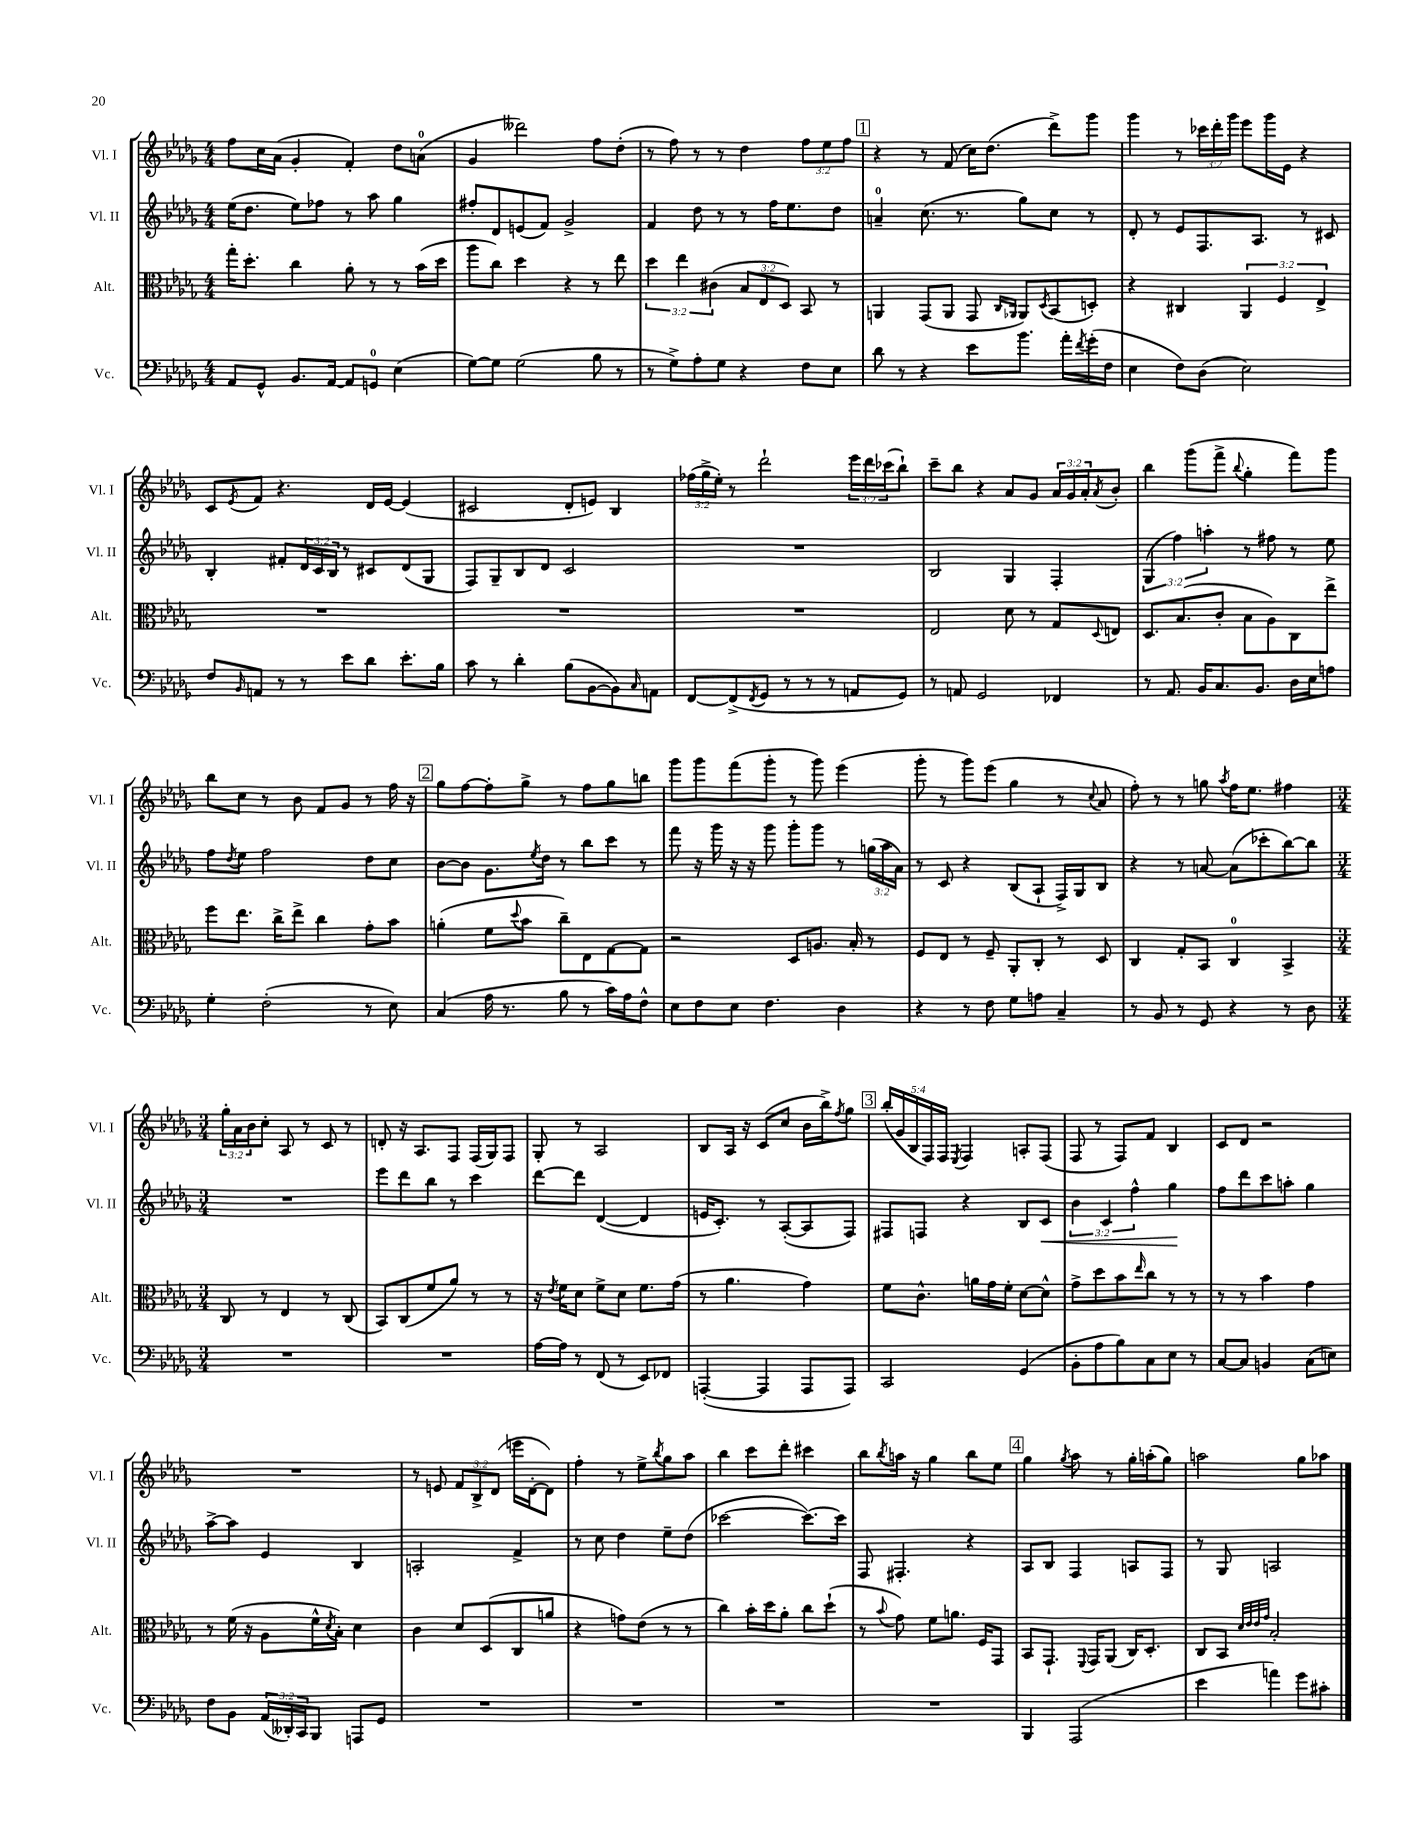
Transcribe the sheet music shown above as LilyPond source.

<<
\new StaffGroup <<
\new Staff = "s0" \with { instrumentName = "Vl. I" shortInstrumentName = "Vl. I" } {
    \clef treble \key des \major \numericTimeSignature \time 4/4 \override Staff.TupletNumber.text = #tuplet-number::calc-fraction-text
    f''8 c''16 aes'16( ges'4-. f'4-.) des''8 a'8-0( |
    ges'4 deses'''2) f''8 des''8-.( |
    r8 f''8) r8 r8 des''4 \tuplet 3/2 { f''8 ees''8 f''8 } |
    \mark \markup { \box "1" } r4 r8 f'8( c''16) des''8.( des'''8->) ges'''8 |
    ges'''4 r8 \tuplet 3/2 { ces'''16 des'''16-. ges'''16 } ees'''8 ges'''16 ees'16 r4 |
    c'8 \acciaccatura { ees'8 } f'8 r4. des'16 ees'16~ ees'4( |
    cis'2 des'8-. e'8) bes4 |
    \tuplet 3/2 { fes''16( ges''16-> ees''16-.) } r8 des'''2-! \tuplet 3/2 { ees'''16 des'''16 ces'''16( } bes''8-!) |
    c'''8-- bes''8 r4 aes'8 ges'8 \tuplet 3/2 { aes'16 ges'16 aes'16-. } \acciaccatura { aes'8 } bes'8-. |
    bes''4 ges'''8( f'''8-> \appoggiatura { bes''8 } ges''4-. f'''8) ges'''8 |
    bes''8 c''8 r8 bes'8 f'8 ges'8 r8 f''16 r16 |
    \mark \markup { \box "2" } ges''8 f''8~ f''8-. ges''8-> r8 f''8 ges''8 b''8 |
    ges'''8 ges'''8 f'''8( ges'''8-. r8 ges'''8) ees'''4( |
    ges'''8-. r8 ges'''8) ees'''8( ges''4 r8 \appoggiatura { c''8 } aes'8 |
    f''8-.) r8 r8 g''8 \acciaccatura { aes''8 } f''16 ees''8. fis''4 |
    \numericTimeSignature \time 3/4 \tuplet 3/2 { ges''16-. aes'16 bes'16 } c''8-. aes8 r8 c'8 r8 |
    d'8-. r16 aes8. f8 f16( ges16) f8 |
    ges8-. r8 aes2 |
    bes8 aes16 r16 c'8( c''8 bes'16 bes''16->) \acciaccatura { f''8 } ges''8 |
    \mark \markup { \box "3" } \tuplet 5/4 { bes''16-.( ges'16 bes16 f16) f16 } \acciaccatura { ees8 } f4 a8-. f8( |
    f8 r8 f8) f'8 bes4 |
    c'8 des'8 r2 |
    R2. |
    r8 e'8 \tuplet 3/2 { f'8 bes8-> des'8( } e'''16 des'16~-. des'8) |
    f''4-. r8 ees''8-> \acciaccatura { bes''8 } ges''8 aes''8 |
    bes''4 c'''8 des'''8-. cis'''4 |
    bes''8 \acciaccatura { bes''8 } a''16 r16 ges''4 bes''8 ees''8 |
    \mark \markup { \box "4" } ges''4 \acciaccatura { ges''8 } aes''8 r8 ges''16-. a''16-.( ges''8) |
    a''2 ges''8 aes''8 \bar "|." |
}
\new Staff = "s1" \with { instrumentName = "Vl. II" shortInstrumentName = "Vl. II" } {
    \clef treble \key des \major \numericTimeSignature \time 4/4 \override Staff.TupletNumber.text = #tuplet-number::calc-fraction-text
    ees''16( des''8. ees''8) fes''8 r8 aes''8 ges''4 |
    fis''8-. des'8 e'8( f'8) ges'2-> |
    f'4 des''8 r8 r8 f''16 ees''8. des''8 |
    \mark \markup { \box "1" } a'4-0-- c''8.( r8. ges''8) c''8 r8 |
    des'8-. r8 ees'8 f8. aes8. r8 cis'8 |
    bes4-. fis'8-. \tuplet 3/2 { des'16 c'16 bes16 } r8 cis'8 des'8( ges8 |
    f8) ges8-- bes8 des'8 c'2 |
    R1 |
    bes2 ges4 f4-. |
    \tuplet 3/2 { ges4( f''4) a''4-. } r8 fis''8 r8 ees''8 |
    f''8 \acciaccatura { des''8 } ees''8 f''2 des''8 c''8 |
    \mark \markup { \box "2" } bes'8~ bes'8 ges'8. \acciaccatura { ees''8 } des''16 r8 bes''8 c'''8 r8 |
    f'''8 r16 ges'''16 r16 r16 ges'''8 ges'''8-. ges'''8 r8 \tuplet 3/2 { g''16( aes''16 aes'16) } |
    r8 c'8 r4 bes8( aes8-! f16->) ges16 bes8 |
    r4 r8 a'8~ a'8( ces'''8-. bes''8~) bes''8 |
    \numericTimeSignature \time 3/4 R2. |
    ees'''8 des'''8 bes''8 r8 c'''4 |
    des'''8~ des'''8 des'4~( des'4 |
    e'16 c'8.-.) r8 aes8~-.( aes8 f8) |
    \mark \markup { \box "3" } fis8 f8 r4 bes8 c'8\< |
    \tuplet 3/2 { bes'4 c'4 f''4-^ } ges''4\! |
    f''8 des'''8 c'''8 a''8-. ges''4 |
    aes''8~-> aes''8 ees'4 bes4 |
    a2-. f'4-> |
    r8 c''8 des''4 ees''8-- des''8( |
    ces'''2~ ces'''8.~) ces'''16 |
    f8 fis4.-. r4 |
    \mark \markup { \box "4" } aes8 bes8 f4 a8 f8 |
    r8 ges8 a2 \bar "|." |
}
\new Staff = "s2" \with { instrumentName = "Alt." shortInstrumentName = "Alt." } {
    \clef alto \key des \major \numericTimeSignature \time 4/4 \override Staff.TupletNumber.text = #tuplet-number::calc-fraction-text
    ges''16-. des''8.-. c''4 aes'8-. r8 r8 bes'16( des''16 |
    aes''8 c''8) des''4 r4 r8 ees''8 |
    \tuplet 3/2 { des''4 ees''4 cis'4( } \tuplet 3/2 { bes8 ees8 des8) } bes,8 r8 |
    \mark \markup { \box "1" } a,4 ges,8( a,8 ges,8 \grace { c16 aes,16 } aes,8) \acciaccatura { des8 } bes,8( d8-.) |
    r4 cis4 \tuplet 3/2 { aes,4 f4 ees4-> } |
    R1 |
    R1 |
    R1 |
    ees2 des'8 r8 ges8 \appoggiatura { des8 } e8 |
    des8. bes8.( c'8-. bes8 aes8) c8 ees''8-> |
    f''8 ees''8. c''16-> ees''8-> c''4 ges'8-. bes'8 |
    \mark \markup { \box "2" } a'4-.( f'8 \appoggiatura { des''8 } bes'8 c''8--) ees8 ges8~ ges8 |
    r2 des8 a8. bes16-. r8 |
    f8 ees8 r8 f8-- aes,8-. c8-. r8 des8 |
    c4 ges8-. bes,8 c4-0 bes,4-> |
    \numericTimeSignature \time 3/4 c8 r8 ees4 r8 c8( |
    bes,8) c8( f'8 aes'8) r8 r8 |
    r16 \acciaccatura { ees'8 } f'16 des'8 f'8-> des'8 f'8. ges'16( |
    r8 aes'4. ges'4) |
    \mark \markup { \box "3" } f'8 c'8.-^ a'16 ges'16 f'16-. des'8~ des'8-^ |
    ges'8-> des''8 bes'8 \grace { ees''16 } c''8 r8 r8 |
    r8 r8 bes'4 ges'4 |
    r8 f'16( r16 aes8 f'16-^ \acciaccatura { des'8 } bes16-.) des'4 |
    c'4 des'8 des8( c8 a'8 |
    r4 g'8) ees'8( r8 r8 |
    c''4) bes'16-. des''16 aes'8-. c''8 des''8-!( |
    r8 \appoggiatura { bes'8 } ges'8) f'8 a'8. f16 ges,8 |
    \mark \markup { \box "4" } bes,8 ges,8.-! \appoggiatura { f,8 } ges,16 aes,8( c16) des8.-. |
    c8 bes,8 \grace { des'32 ees'32 ees'32 ges'32 } bes2-. \bar "|." |
}
\new Staff = "s3" \with { instrumentName = "Vc." shortInstrumentName = "Vc." } {
    \clef bass \key des \major \numericTimeSignature \time 4/4 \override Staff.TupletNumber.text = #tuplet-number::calc-fraction-text
    aes,8 ges,8-^ bes,8. aes,16~ aes,8 g,8-0 ees4( |
    ges8~) ges8 ges2( bes8 r8 |
    r8 ges8->) aes8-. ges8 r4 f8 ees8 |
    \mark \markup { \box "1" } des'8 r8 r4 ees'8 bes'8. aes'16-. \acciaccatura { f'8 } ges'16-.( f16 |
    ees4 f8) des8( ees2) |
    f8 \grace { bes,16 } a,8 r8 r8 ees'8 des'8 ees'8.-. bes16 |
    c'8 r8 des'4-. bes8( bes,8~ bes,8) \grace { c16 } a,8 |
    f,8~ f,8->( \acciaccatura { f,8 } ges,8 r8 r8 r8 a,8 ges,8) |
    r8 a,8 ges,2 fes,4 |
    r8 aes,8. bes,16 c8. bes,8. des16 ees16 a8 |
    ges4-. f2-.( r8 ees8) |
    \mark \markup { \box "2" } c4( aes16 r8. bes8 r8 c'16) aes16 f8-^ |
    ees8 f8 ees8 f4. des4 |
    r4 r8 f8 ges8 a8 c4-- |
    r8 bes,8 r8 ges,8 r4 r8 des8 |
    \numericTimeSignature \time 3/4 R2. |
    R2. |
    aes16~ aes16 r8 f,8( r8 ees,8) fes,8 |
    a,,4~-.( a,,4 a,,8 a,,8) |
    \mark \markup { \box "3" } c,2 ges,4( |
    bes,8-. aes8 bes8) c8 ees8 r8 |
    c8~ c8 b,4 c8( e8) |
    f8 bes,8 \tuplet 3/2 { aes,16( deses,16-.) c,16 } bes,,8 a,,8 ges,8 |
    R2. |
    R2. |
    R2. |
    R2. |
    \mark \markup { \box "4" } bes,,4 aes,,2( |
    ees'4 a'4) ges'8 cis'8-. \bar "|." |
}
>>
>>
\layout { \context { \Score \remove "Bar_number_engraver" } }
